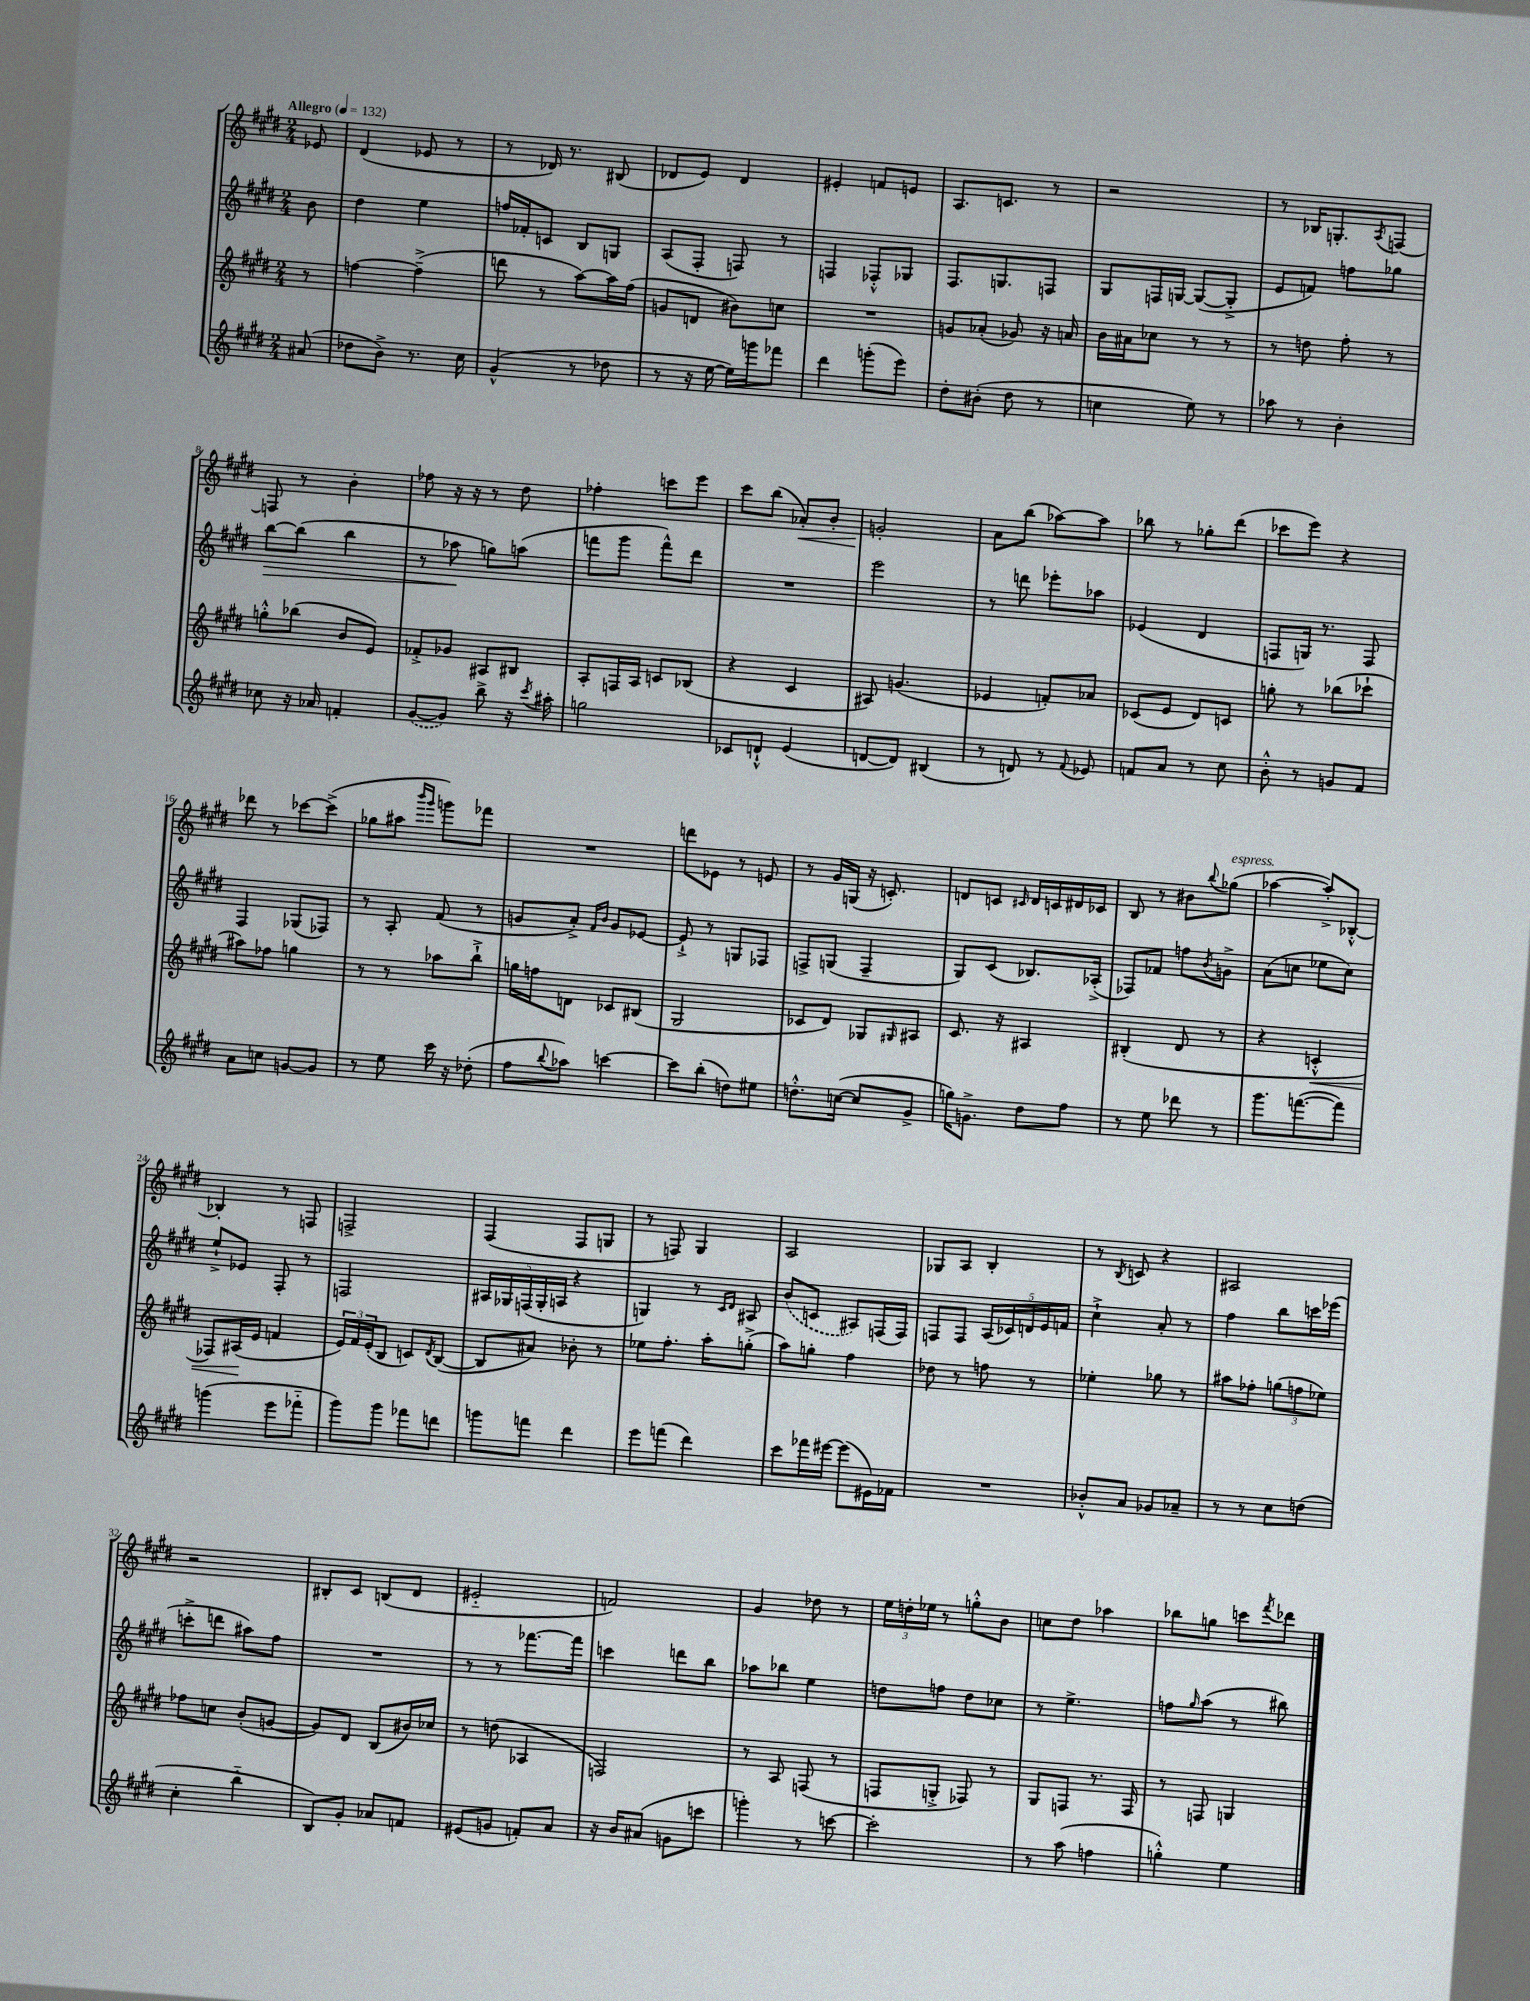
<<
\new StaffGroup <<
\new Staff = "s0" {
    \clef treble \key e \major \numericTimeSignature \time 2/4 \partial 8 \tempo "Allegro" 4 = 132
    ees'8 |
    dis'4( ees'8 r8 |
    r8 des'16) r8. bis8( |
    des'8 e'8) des'4 |
    eis'4-. f'8 e'8 |
    a8. c'8. r8 |
    r2 |
    r8 bes16 g8.-. \acciaccatura { a8 } f8~ |
    f8 r8 b'4-. |
    fes''8 r16 r16 r8 dis''8 |
    fes''4-. c'''8 e'''8 |
    cis'''8 b''8( aes'8-.\<) b'8-. |
    g'2-.\! |
    a'8 b''8( aes''8~) aes''8 |
    bes''8 r8 ges''8-. dis'''8( |
    ces'''8 e'''8) r4 |
    des'''8 r8 ces'''8~ ces'''8->( |
    ges''8 ais''8 \grace { b'''16 gis'''16 } g'''8) fes'''8 |
    R2 |
    d'''8 ees'8 r8 e'8 |
    r8 gis'16 g16( r16 c'8.-.) |
    d'8 c'8 \grace { cis'16 } d'16 c'16 dis'16 ces'16 |
    b8 r8 bis'8 \appoggiatura { b''8 } ges''8^\markup { \italic "espress." }( |
    aes''4~ aes''8-.->) bes8~-.-^ |
    bes4-. r8 f8 |
    f2-> |
    fis4( fis8 g8 |
    r8 f8) gis4 |
    a2 |
    ges8 a8 b4-. |
    r8 \acciaccatura { b8 } c'8 r4 |
    ais2 |
    r2 |
    bis8-. cis'8 b8( dis'8 |
    eis'2-_ |
    f'2) |
    gis'4 des''8 r8 |
    \tuplet 3/2 { e''16 d''16-. ees''16 } r8 g''8-.-^ b'8 |
    c''8 dis''8 aes''4 |
    bes''8 g''8 c'''8 \acciaccatura { fis'''8 } des'''8 \bar "|." |
}
\new Staff = "s1" {
    \clef treble \key e \major \numericTimeSignature \time 2/4 \partial 8
    b'8 |
    dis''4 e''4 |
    f''16 fes'16-. c'8 b8 g8 |
    a8( fis8-. f8) r8 |
    f4 fes8-.-^ ges8 |
    fis8. g8. f8 |
    gis8 f16 g16~ g8~( g8-.-> |
    e'8 f'8) f''8 ges''8 |
    b''8~\> b''8( b''4 |
    r8 aes''8\! g''8) a''8( |
    f'''8 gis'''8 f'''8-^) dis'''8 |
    R2 |
    e'''2 |
    r8 d'''8 ees'''8-. aes''8 |
    ees'4( dis'4 |
    f8 g16) r8. f8 |
    fis4 ges8( fes8) |
    r8 a8-. fis'8( r8 |
    g'8 a'8-.->) \grace { fis'16 b'16 } g'8 ees'8~ |
    ees'8-!-> r8 g8 fes8 |
    f8-> g8( f4-- |
    gis8) cis'8( bes8.) aes16-.->( |
    fes8) fes'8 f''8 \acciaccatura { b'8 } g'8-> |
    a'8( c''8 ees''8 c''8) |
    e''8-!-> ees'8 fis8-. r8 |
    f2 |
    \tuplet 5/4 { ais16 ges16 f16( ges16-. a16 } r4 |
    g4) r8 \grace { cis'16 dis'16 } ais8 |
    \once \slurDashed b'8( c'8 ais8) f16( f16) |
    f8 f8 \tuplet 5/4 { a16( ces'16) d'16 e'16 f'16 } |
    cis''4-!-> a'8-. r8 |
    fis''4 b''8 c'''16 ees'''16( |
    c'''8-.-> d'''8 ais''8) fis''8 |
    R2 |
    r8 r8 fes'''8.~ fes'''16 |
    c'''4 d'''8 b''8 |
    aes''8 bes''8 e''4 |
    d''8 f''8 d''8 ces''8 |
    r8 e''4.-> |
    f''8 \grace { gis''16 } a''8( r8 bis''8) \bar "|." |
}
\new Staff = "s2" {
    \clef treble \key e \major \numericTimeSignature \time 2/4 \partial 8
    r8 |
    f''4~ f''4--->( |
    d'''8 r8 a''8~) a''16 fis''16( |
    g'8 d'8 bis'8) c''8 |
    R2 |
    g'8 aes'8-.( ges'8) r16 a'16 |
    b'16 ais'16 ces''8 r8 r8 |
    r8 d''8 fis''8-. r8 |
    g''8-.-^ bes''8( b'8 e'8) |
    fes'8-.-> ges'8 ais8 bis8 |
    a8-. f16 a16 c'8 bes8( |
    r4 cis'4 |
    ais8) g'4.( |
    ees'4 f'8-.) aes'8 |
    ces'8( e'8 dis'8) c'8 |
    g''8-. r8 bes''8( ces'''8-! |
    ais''8) fes''8 g''4 |
    r8 r8 aes''8 b''8-!-> |
    g''16 f''16 d'8 ces'8 bis8( |
    gis2 |
    ces'8 dis'8) ges8 \grace { gis16 } ais8 |
    cis'8. r16 ais4 |
    bis4-.( dis'8 r8 |
    r4 c'4-.-^\< |
    fes8) ais16\!( e'16 f'4 |
    \tuplet 3/2 { e'16) fis'16 e'16-.( } b8 c'8) \acciaccatura { dis'8 } b8~( |
    b8 ais'8) bes'8-. r8 |
    ees''8 fis''8.-. a''16-. g''8-.->( |
    a''8) g''8-. fis''4 |
    des''8 r8 f''8 r8 |
    ees''4-. ges''8 r8 |
    ais''8 fes''8-. \tuplet 3/2 { g''8( f''8 ees''8) } |
    fes''8 c''8 b'8-.( g'8~ |
    g'8) dis'8 b8( bis'16) ces''16 |
    r8 d''8( aes4 |
    f2) |
    r8 a8 f8( r8 |
    f8 g8-.-> fes8) r8 |
    gis8 f8 r8. f16 |
    r8 f8 g4 \bar "|." |
}
\new Staff = "s3" {
    \clef treble \key e \major \numericTimeSignature \time 2/4 \partial 8
    ais'8( |
    des''8 b'8->) r8. cis''16 |
    gis'4-^( r8 des''8 |
    r8 r16 e''16~ e''16) g'''16 fes'''8 |
    dis'''4 g'''8-.( e'''8) |
    dis''8-. bis'8-.( dis''8 r8 |
    c''4 e''8) r8 |
    aes''8 r8 b'4-. |
    ces''8 r16 aes'16 f'4-. |
    \once \slurDashed gis'8~( gis'8) b''8-> r16 \acciaccatura { cis'''8 } ais''16-. |
    g''2 |
    ces'8 d'8-!-^ e'4( |
    d'8~ d'8) bis4( |
    r8 d'8) r8 \appoggiatura { fis'8 } ees'8 |
    f'8 a'8 r8 cis''8 |
    b'8-.-^ r8 g'8 fis'8 |
    a'8 c''8 g'8~ g'8 |
    r8 e''8 cis'''16 r16 des''8-.( |
    fis''8 \appoggiatura { b''8 } aes''8) c'''4~ |
    c'''8 b''8-.( d''8) eis''8 |
    d''8.-.-^ c''16~( c''8 gis'8-> |
    g''16) g'8.-> dis''8 fis''8 |
    r8 e''8 des'''8 r8 |
    gis'''8. f'''8.~( f'''8) |
    g'''4( e'''8 fes'''8-_ |
    gis'''8) gis'''8 fes'''8 d'''8 |
    g'''8 f'''8 dis'''4 |
    e'''8 f'''8( dis'''4) |
    cis'''8 fes'''16 eis'''16~ eis'''8( eis'16) fes'16 |
    R2 |
    bes'8-.-^ a'8 ges'8 aes'8-- |
    r8 r8 cis''8 d''8( |
    cis''4-. b''4-_ |
    b8) gis'8-. aes'8 f'8 |
    eis'8( g'8 f'8-.) a'8 |
    r16 b'16 ais'8( g'8 c'''8 |
    g'''4-.) r8 c'''8~ |
    c'''2-. |
    r8 a''8( f''4 |
    g''4-.-^) e''4 \bar "|." |
}
>>
>>
